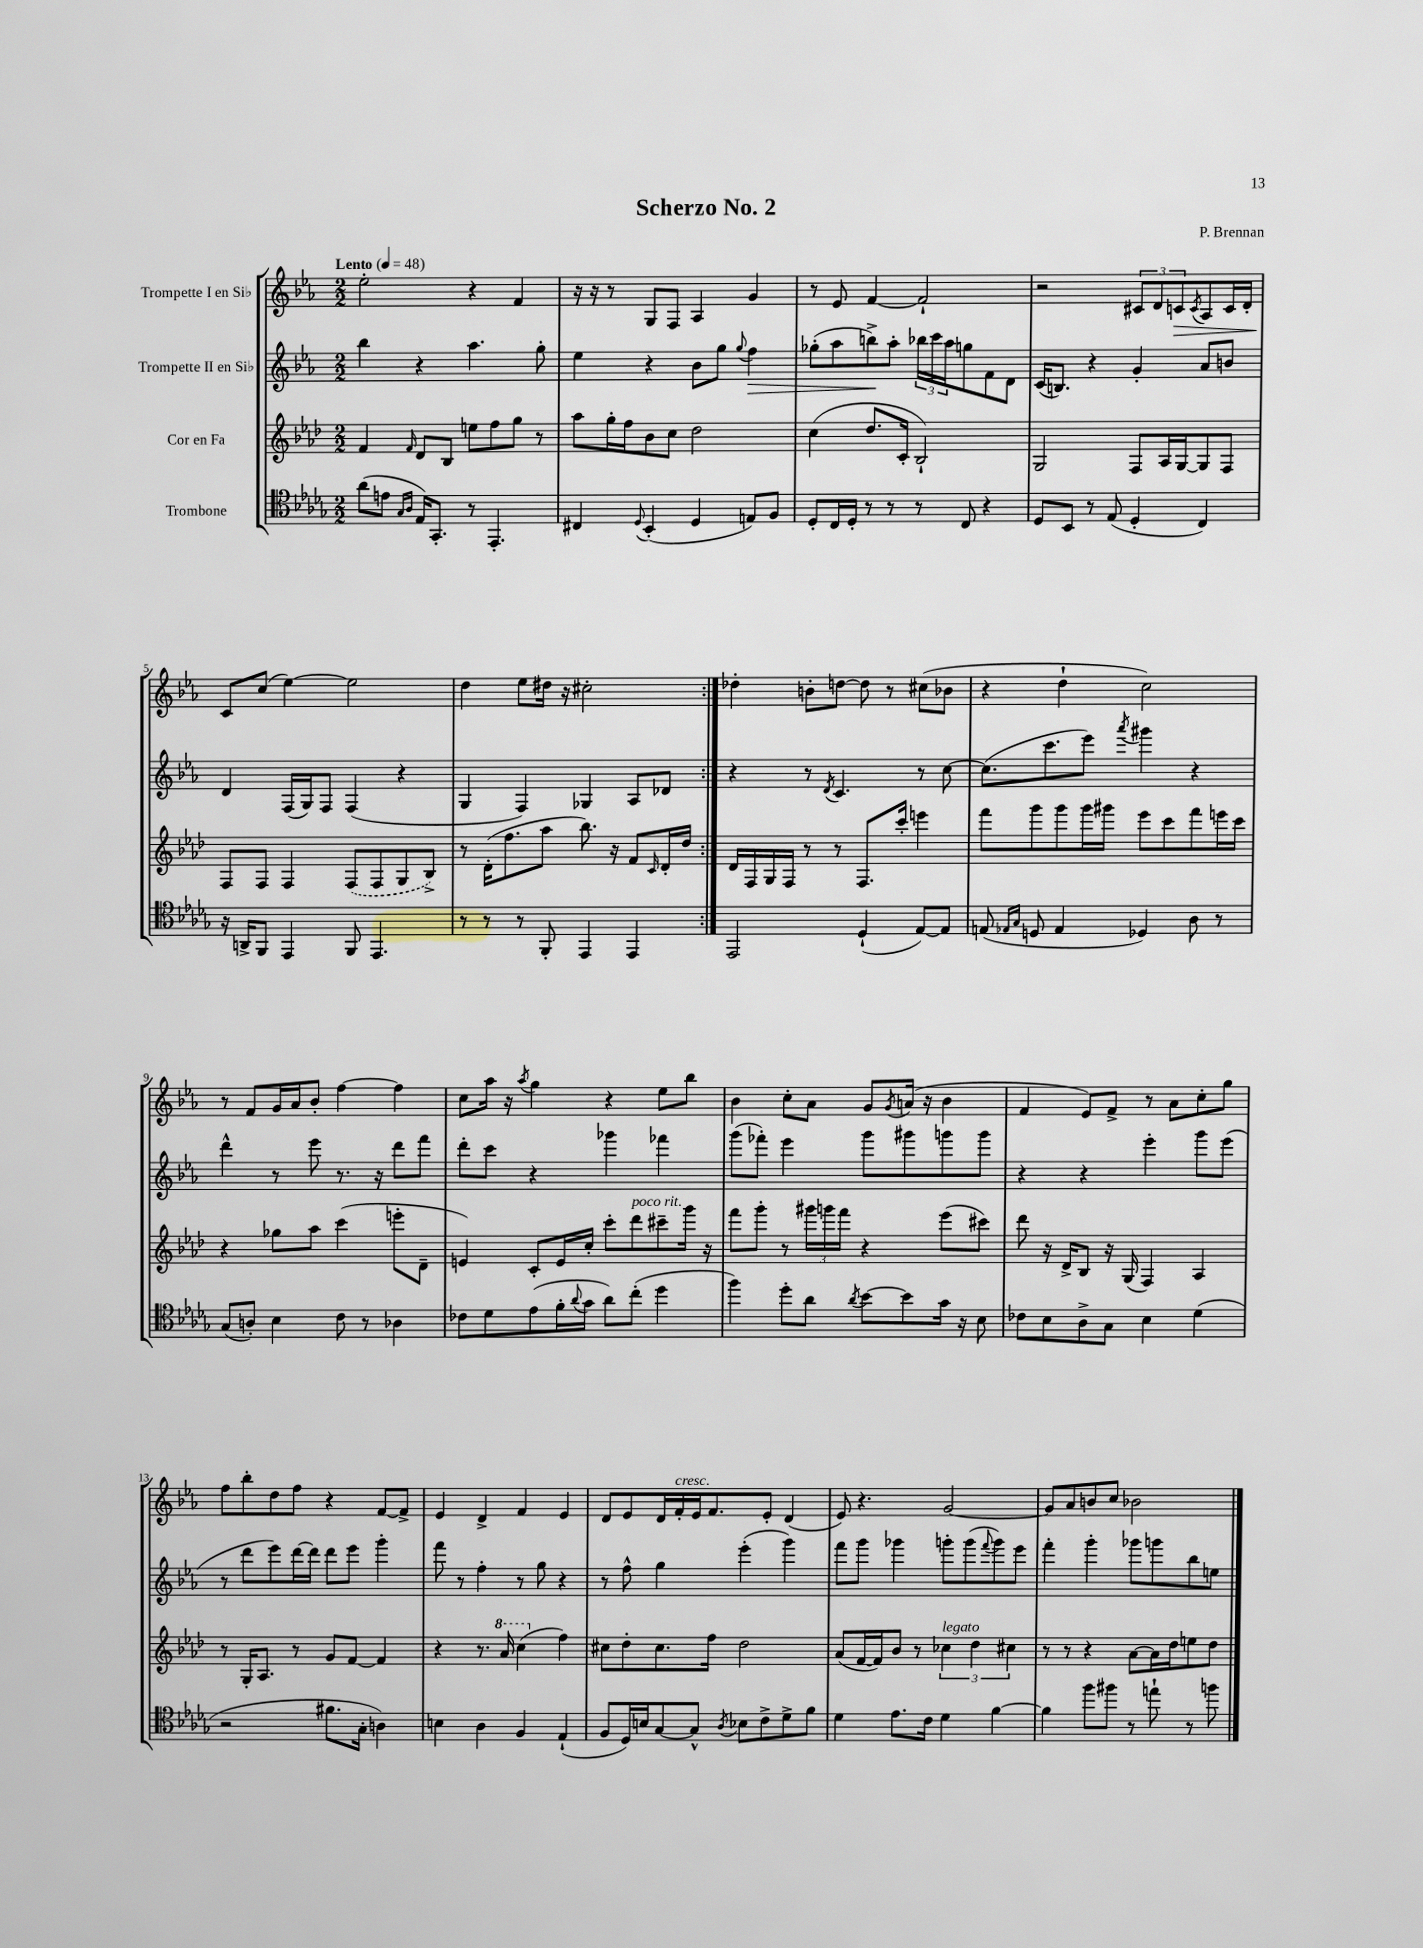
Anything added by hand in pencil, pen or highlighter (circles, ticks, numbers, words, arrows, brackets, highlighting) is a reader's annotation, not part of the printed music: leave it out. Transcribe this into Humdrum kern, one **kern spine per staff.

**kern	**kern	**kern	**dynam	**kern	**dynam
*part4	*part3	*part2	*part2	*part1	*part1
*staff4	*staff3	*staff2	*staff2	*staff1	*staff1
*I"Trombone	*I"Cor en Fa	*I"Trompette II en Si♭	*	*I"Trompette I en Si♭	*
*clefC4	*clefG2	*clefG2	*	*clefG2	*
*k[b-e-a-d-g-]	*k[b-e-a-d-]	*k[b-e-a-]	*	*k[b-e-a-]	*
*M2/2	*M2/2	*M2/2	*	*M2/2	*
*MM48	*MM48	*MM48	*	*MM48	*
=1	=1	=1	=1	=1	=1
!	!	!	!	!LO:TX:a:B:t=Lento	!
(8a-\L	4f/	4bb-\	.	2ee-'\	.
8en\J	.	.	.	.	.
16qqG-/LL	.	.	.	.	.
16qqA-/JJ	16qqf/	.	.	.	.
16E-/KL)	8d-/L	4r	.	.	.
8.GG-'/J	.	.	.	.	.
.	8B-/J	.	.	.	.
8r	8een\L	4.aa-\	.	4r	.
4.EE-'/	8ff\	.	.	.	.
.	8gg\J	.	.	4f/	.
.	8r	8gg'\	.	.	.
=2	=2	=2	=2	=2	=2
4C#X/	8aa-\L	4ee-\	.	16r	.
.	.	.	.	16r	.
.	16gg'\L	.	.	8r	.
.	16ff\J	.	.	.	.
8qqD-/	.	.	.	.	.
(4BB-'/	8b-\	4r	.	8G/L	.
.	8cc\J	.	.	8F/J	.
4D-/	2dd-\	8b-\L	.	4A-/	.
.	.	8gg\J	.	.	.
.	.	8qqgg/	.	.	.
!	!	!	!LO:HP:b	!	!
8En/L)	.	4ff\	>	4g/	.
8F/J	.	.	.	.	.
=3	=3	=3	=3	=3	=3
8D-'/L	(4cc\	(8gg-X'\L	.	8r	.
16C/L	.	8aa-\	.	8e-/	.
16D-'/JJ	.	.	.	.	.
8r	8.dd-/L	8bbn^\)	.	[4f/	.
8r	.	8aa-'\J	]	.	.
.	16c'/Jk	.	.	.	.
8r	2B-`/)	24bb-X\LL	.	2f`/]	.
.	.	24ccc\	.	.	.
.	.	24aa-\J	.	.	.
8C/	.	8ggn\	.	.	.
4r	.	8f\	.	.	.
.	.	8d\J	.	.	.
=4	=4	=4	=4	=4	=4
8D-/L	2G/	(16c/KL	.	2r	.
.	.	8.Bn/J)	.	.	.
8BB-/J	.	.	.	.	.
8r	.	4r	.	.	.
(8E-/	.	.	.	.	.
4D-'/	8F/L	4g'/	.	12c#X/L	.
.	.	.	.	12d/	.
.	16A-/L	.	.	.	.
!	!	!	!	!	!LO:HP:b
.	.	.	.	12cn/	>
.	[16G/J	.	.	.	.
.	.	.	.	8qc/	.
4C/)	8G/]	8a-/L	.	8A-/	.
.	8F/J	8bn/J	.	16c/L	.
.	.	.	.	16d'/JJ	.
!!LO:LB:g=z
=5	=5	=5	=5	=5	=5
16r	8F/L	4d/	.	8c/L	.
16AAn^/KL	.	.	.	.	.
8FF/J	8F/J	.	.	(8cc/J	]
4EE-/	4F/	(16F/LL	.	[4ee-\)	.
.	.	16G/J)	.	.	.
.	.	8F/J	.	.	.
8FF/	(8F/L	(4F/	.	2ee-\]	.
4.EE-/	8F/	.	.	.	.
.	8G/	4r	.	.	.
.	8B-^/J)	.	.	.	.
=6	=6	=6	=6	=6	=6
8r	8r	4G/	.	4dd\	.
8r	(16d-'\KL	.	.	.	.
.	8.ff\	.	.	.	.
8r	.	4F/)	.	8ee-\L	.
8FF'/	8aa-\J	.	.	16dd#X\Jk	.
.	.	.	.	16r	.
4EE-/	8.bb-\)	4G-X/	.	2cc#X'\	.
.	16r	.	.	.	.
4EE-/	8f/L	8A-/L	.	.	.
.	16qqc/	.	.	.	.
.	16d-'/L	8d-X/J	.	.	.
.	16dd-/JJ	.	.	.	.
=7:|!	=7:|!	=7:|!	=7:|!	=7:|!	=7:|!
2EE-/	16d-/LL	4r	.	4dd-X'\	.
.	16F/	.	.	.	.
.	16G/	.	.	.	.
.	16F/JJ	.	.	.	.
.	8r	8r	.	8bn'\L	.
.	.	8qd/	.	.	.
.	8r	4.c/	.	[8ddn\J	.
(4D-`/	8.F/L	.	.	8dd\]	.
.	.	.	.	8r	.
.	16ccc'/Jk	.	.	.	.
[8E-/L)	4eeen\	8r	.	(8cc#X\L	.
8E-/J]	.	[8cc\	.	8b-X\J	.
=8	=8	=8	=8	=8	=8
(8En/	8fff\L	(8.cc\L]	.	4r	.
16qqE-X/LL	.	.	.	.	.
16qqG-/JJ	.	.	.	.	.
8Dn/	8ggg\	.	.	.	.
.	.	8.ccc\	.	.	.
4E-/	8ggg\	.	.	4dd`\	.
.	16ggg\L	8eee-\J)	.	.	.
.	16ggg#X\JJ	.	.	.	.
.	.	8qaaa-/	.	.	.
4D-X/)	8eee-\L	4ggg#X\	.	2cc\)	.
.	8ccc\	.	.	.	.
8A-\	8fff\	4r	.	.	.
8r	16eeen\L	.	.	.	.
.	16ccc\JJ	.	.	.	.
!!LO:LB:g=z
=9	=9	=9	=9	=9	=9
(8G-/L	4r	4ddd^^\	.	8r	.
8An'/J)	.	.	.	8f/L	.
4B-\	8gg-X\L	8r	.	16g/L	.
.	.	.	.	16a-/J	.
.	8aa-\J	8eee-\	.	8b-'/J	.
8c\	(4ccc\	8.r	.	[4ff\	.
8r	.	.	.	.	.
.	.	16r	.	.	.
4A-X\	8eeen'\L	8ddd\L	.	4ff\]	.
.	8d-~\J	8fff\J	.	.	.
=10	=10	=10	=10	=10	=10
8c-X\L	4en/)	8ddd'\L	.	8cc\L	.
8d-\	.	8ccc\J	.	16aa-\Jk	.
.	.	.	.	16r	.
.	.	.	.	8qaa-/	.
(8e-\	8c'/L	4r	.	4gg\	.
16f'\L	16e/L	.	.	.	.
8qqa-/	.	.	.	.	.
16g-\JJ	16cc'/JJ	.	.	.	.
8a-\L)	8ccc'\L	4ggg-X\	.	4r	.
!	!LO:TX:a:i:t=poco rit.	!	!	!	!
(8cc'\J	8ddd-\	.	.	.	.
4dd-\	8ccc#X~\	4fff-X\	.	8ee-\L	.
.	16ggg\Jk	.	.	8bb-\J	.
.	16r	.	.	.	.
=11	=11	=11	=11	=11	=11
4ff\)	8fff\L	(8ggg\L	.	4b-\	.
.	8ggg'\J	8fff-X'\J)	.	.	.
8dd-'\L	8r	4eee-\	.	8cc'\L	.
8a-\J	24ggg#X\LL	.	.	8a-\J	.
.	24gggn\	.	.	.	.
.	24fff\JJ	.	.	.	.
8qa-/	.	.	.	.	.
[8b-\L	4r	8ggg\L	.	8g/L	.
.	.	.	.	8qg/	.
8b-\]	.	8ggg#X\	.	(16an/Jk	.
.	.	.	.	16r	.
16g-\Jk	(8eee-\L	8gggn\	.	4b-\	.
16r	.	.	.	.	.
8B-\	8ccc#X\J)	8ggg\J	.	.	.
=12	=12	=12	=12	=12	=12
8c-X\L	8ddd-\	4r	.	4f/	.
8B-\	16r	.	.	.	.
.	16d-^/KL	.	.	.	.
8A-^\	8B-/J	4r	.	8e-/L)	.
8G-\J	16r	.	.	8f^/J	.
.	(16G/	.	.	.	.
4B-\	4F/)	4eee-'\	.	8r	.
.	.	.	.	8a-\L	.
(4d-\	4A-/	8ggg\L	.	8cc'\	.
.	.	(8eee-\J	.	8gg\J	.
!!LO:LB:g=z
=13	=13	=13	=13	=13	=13
2r	8r	8r	.	8ff\L	.
.	16G'/KL	8ddd\L	.	8bb-'\	.
.	8.A-/J	.	.	.	.
.	.	8eee-\)	.	8dd\	.
.	8r	[16ddd\L	.	8ff\J	.
.	.	16ddd\JJ]	.	.	.
8.f#X\L	8g/L	8ddd\L	.	4r	.
.	[8f/J	8eee-\J	.	.	.
16G-'\Jk	.	.	.	.	.
4An\)	4f/]	4ggg'\	.	[8f/L	.
.	.	.	.	8f^/J]	.
=14	=14	=14	=14	=14	=14
4Bn\	4r	8fff\	.	4e-/	.
.	.	8r	.	.	.
4A-\	8.r	4ff'\	.	4d^/	.
*	*8va	*	*	*	*
.	16aa-/	.	.	.	.
4F/	(4ccc\	8r	.	4f/	.
.	.	8gg\	.	.	.
*	*X8va	*	*	*	*
(4E-`/	4ff\)	4r	.	4e-/	.
=15	=15	=15	=15	=15	=15
8F/L	8cc#X\L	8r	.	8d/L	.
16D-/L)	8dd-'\	8ff^^\	.	8e-/	.
16Bn/J	.	.	.	.	.
[8G-/	8.cc#\	4gg\	.	16d/L	.
!	!	!	!	!LO:TX:a:i:t=cresc.	!
.	.	.	.	16f'/	.
8G-^^/J]	.	.	.	16e-/J	.
.	16ff\Jk	.	.	8.f/	.
8qA-/	.	.	.	.	.
8B-X\L	2dd-\	(4eee-'\	.	.	.
8c^\	.	.	.	8e-'/J	.
8d-^\	.	4ggg\)	.	(4d/	.
8f\J	.	.	.	.	.
=16	=16	=16	=16	=16	=16
4d-\	(8a-/L	8fff\L	.	8e-/)	.
.	[16f/L	8ggg\J	.	4.r	.
.	16f/J])	.	.	.	.
8.e-\L	8b-/J	4ggg-X\	.	.	.
.	8r	.	.	.	.
16c\Jk	.	.	.	.	.
!	!LO:TX:a:i:t=legato	!	!	!	!
4d-\	6cc-X\	8gggn'\L	.	[2g/	.
.	.	(8ggg\	.	.	.
.	6dd-\	.	.	.	.
.	.	8qqfff/	.	.	.
[4f\	.	8ggg\)	.	.	.
.	6cc#X\	.	.	.	.
.	.	8eee-\J	.	.	.
=17	=17	=17	=17	=17	=17
4f\]	8r	4fff'\	.	8g/L]	.
.	8r	.	.	8a-/	.
8ff\L	4r	4ggg'\	.	8bn/	.
8ff#X\J	.	.	.	8cc/J	.
8r	[8a-\L	8ggg-X\L	.	2b-X\	.
8een`\	16a-\L]	8gggn\	.	.	.
.	16dd-\J	.	.	.	.
8r	8een\	8bb-\	.	.	.
8ffn\	8dd-\J	8een\J	.	.	.
==	==	==	==	==	==
*-	*-	*-	*-	*-	*-
